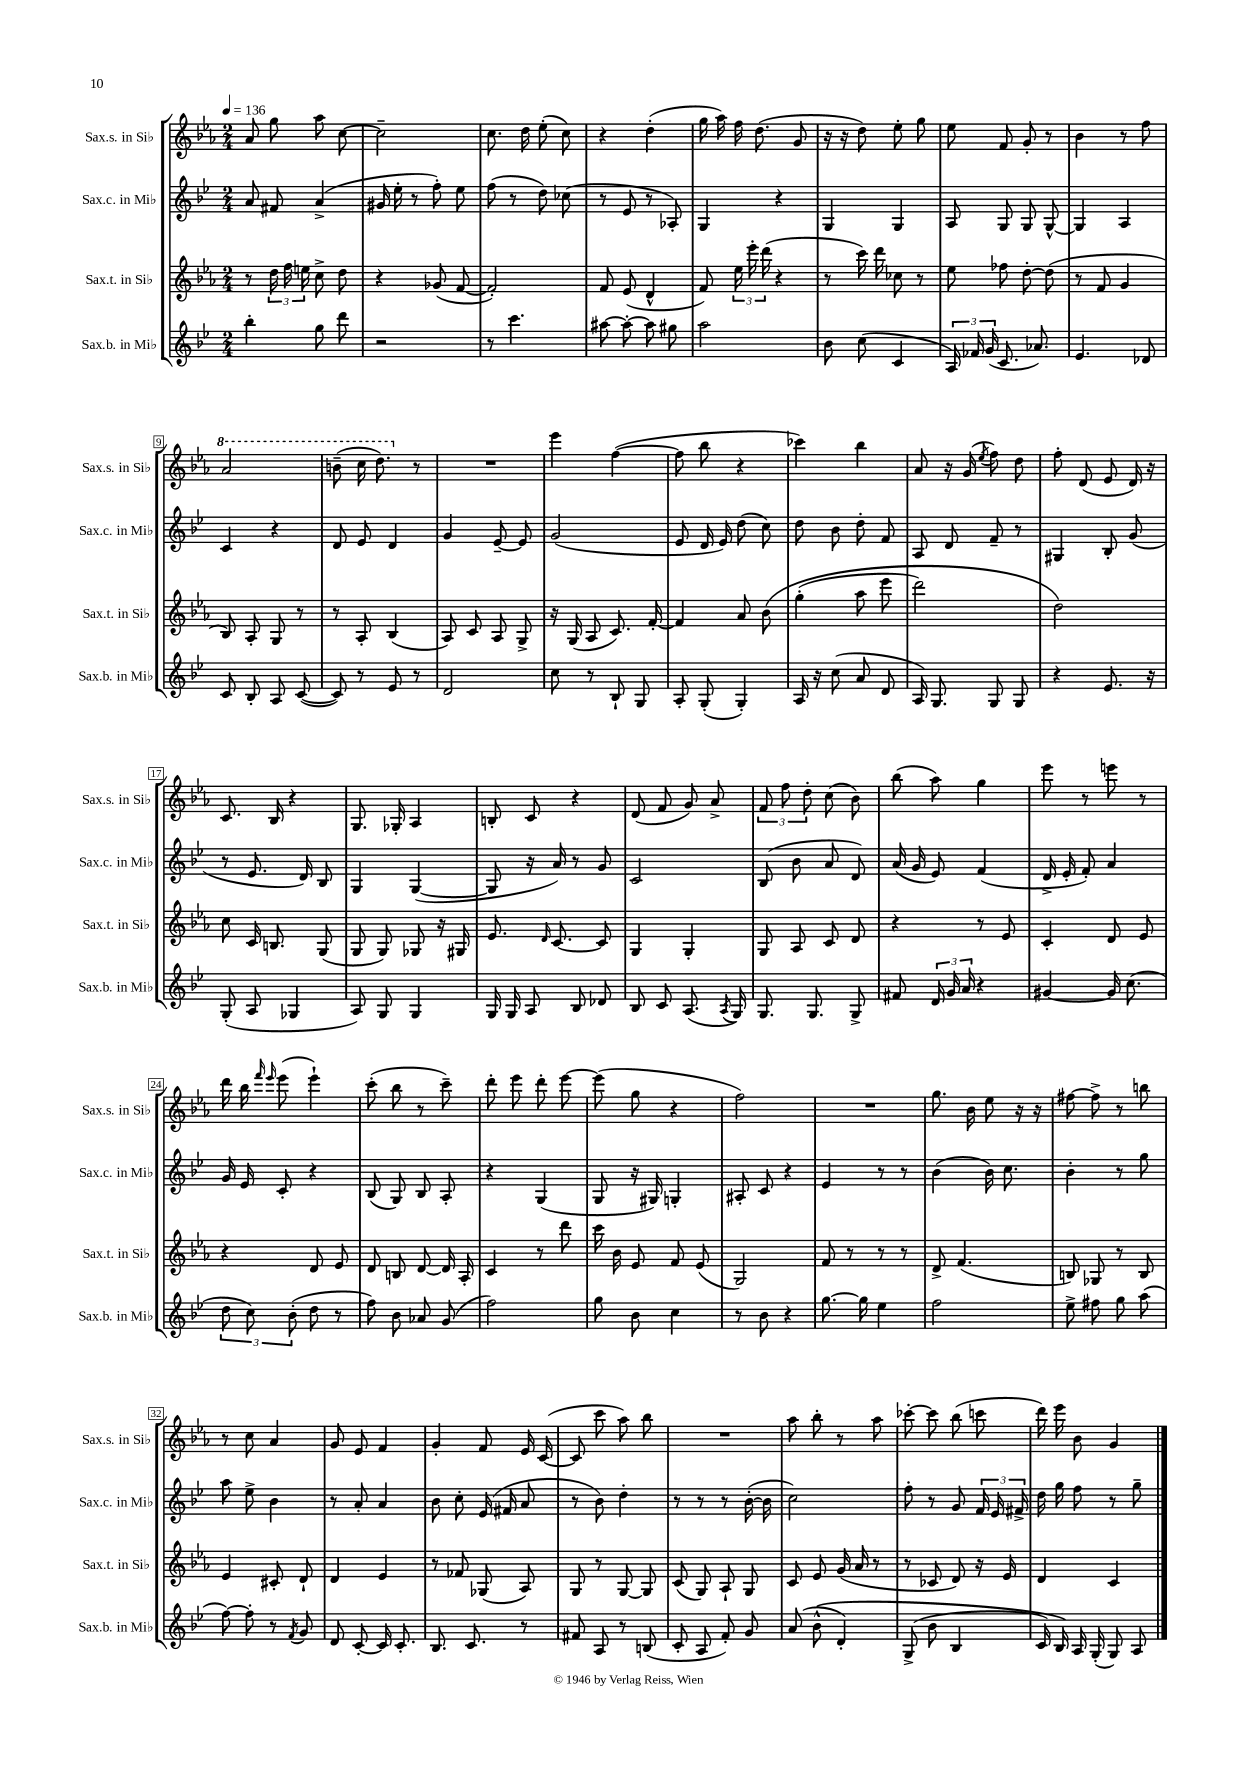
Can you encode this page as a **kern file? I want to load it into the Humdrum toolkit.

**kern	**kern	**kern	**kern
*part4	*part3	*part2	*part1
*staff4	*staff3	*staff2	*staff1
*I"Sax.b. in Mi♭	*I"Sax.t. in Si♭	*I"Sax.c. in Mi♭	*I"Sax.s. in Si♭
*I'Sax.b. in Mi♭	*I'Sax.t. in Si♭	*I'Sax.c. in Mi♭	*I'Sax.s. in Si♭
*clefG2	*clefG2	*clefG2	*clefG2
*k[b-e-]	*k[b-e-a-]	*k[b-e-]	*k[b-e-a-]
*M2/4	*M2/4	*M2/4	*M2/4
*MM136	*MM136	*MM136	*MM136
=1	=1	=1	=1
4bb-'\	8r	8a/	8a-/
.	24dd\	8f#X/	8gg\
.	24ff\	.	.
.	24een\	.	.
8gg\	8cc^\	(4a^/	8aa-\
8ddd\	8dd\	.	[8cc\
=2	=2	=2	=2
2r	4r	16g#X/	2cc~\]
.	.	16ee-'\	.
.	.	8r	.
.	(8g-X/	8ff'\)	.
.	[8f/	8ee-\	.
=3	=3	=3	=3
8r	2f'/])	(8ff\	8.cc\
4.ccc\	.	8r	.
.	.	.	16dd\
.	.	8dd\)	(8ee-'\
.	.	(8cc-X\	8cc\)
=4	=4	=4	=4
[8aa#X\	8f/	8r	4r
8aa#'\_	(8e-/	8e-/	.
8aa#\]	4d^^/	8r	(4dd'\
8gg#X\	.	8A-X'/)	.
=5	=5	=5	=5
2aa\	8f/)	4G/	16gg\
.	.	.	16aa-\)
.	24ee-\	.	16ff\
.	24eee-'\	.	.
.	.	.	(8.dd\
.	(24ddd\	.	.
.	4r	4r	.
.	.	.	8g/
=6	=6	=6	=6
8b-\	8r	4G/	16r
.	.	.	16r
(8cc\	16ccc\)	.	8dd\)
.	16ddd\	.	.
4c/	8cc-X\	4G/	8ee-'\
.	8r	.	8gg\
=7	=7	=7	=7
24A/)	8ee-\	8A/	8ee-\
24f-X/	.	.	.
(24g/	.	.	.
8.c/	8ff-X\	8G/	8f/
.	[8dd'\	8G/	8g'/
8.a-X/)	.	.	.
.	(8dd\]	[8G^^/	8r
=8	=8	=8	=8
4.e-/	8r	4G/]	4b-\
.	8f/	.	.
.	4g/	4A/	8r
8d-X/	.	.	8ff\
!!LO:LB:g=z
=9	=9	=9	=9
*	*	*	*8va
8c/	8B-/)	4c/	2aa-/
8B-'/	8A-'/	.	.
8A/	8G/	4r	.
([8c/	8r	.	.
=10	=10	=10	=10
8c/])	8r	8d/	(8bbn~\
8r	8A-'/	8e-/	16ccc\
.	.	.	8.ddd\)
8e-/	(4B-/	4d/	.
*	*	*	*X8va
8r	.	.	8r
=11	=11	=11	=11
2d/	8A-/)	4g/	2r
.	8c/	.	.
.	8A-/	[8e-~/	.
.	8G^/	8e-/]	.
=12	=12	=12	=12
8cc\	16r	(2g/	4eee-\
.	(16G/	.	.
8r	8A-/	.	.
8B-`/	8.c/)	.	([4ff\
8G/	.	.	.
.	[16f'/	.	.
=13	=13	=13	=13
8A'/	4f/]	8e-/	8ff\]
(8G'/	.	16d/	8bb-\
.	.	16e-/)	.
4G'/)	8a-/	(8dd\	4r
.	(8b-\	8cc\)	.
=14	=14	=14	=14
16A/	(4gg'\	8dd\	4ccc-X\)
16r	.	.	.
(8cc\	.	8b-\	.
8a/	8aa-\	8dd'\	4bb-\
8d/	8eee-\	8f/	.
=15	=15	=15	=15
16A/)	2ddd\)	8A/	8a-/
8.G/	.	.	.
.	.	8d/	16r
.	.	.	(16g/
.	.	.	8qee-/
8G/	.	8f~/	8ff\)
8G/	.	8r	8dd\
=16	=16	=16	=16
4r	2dd\)	4G#X/	8ff'\
.	.	.	(8d/
8.e-/	.	8B-'/	8e-/
.	.	(8g/	16d/)
16r	.	.	16r
!!LO:LB:g=z
=17	=17	=17	=17
(8G'/	8cc\	8r	8.c/
8A/	16c/	8.e-/	.
.	8.Bn/	.	16B-/
4G-X/	.	.	4r
.	.	16d/)	.
.	(8G/	8B-/	.
=18	=18	=18	=18
8A/)	8G/	4G/	8.G/
8G/	8G/)	.	.
.	.	.	16G-X'/
4G/	8G-X/	([4G/	4A-/
.	16r	.	.
.	16G#X/	.	.
=19	=19	=19	=19
16G/	8.e-/	8G/]	8Bn'/
16G/	.	.	.
8A/	.	16r	8c/
.	16qqd/	.	.
.	[8.c/	16a/)	.
8B-/	.	8r	4r
8d-X/	8c/]	8g/	.
=20	=20	=20	=20
8B-/	4G/	2c/	(8d/
8c/	.	.	8f/
(8.A/	4G'/	.	8g/)
.	.	.	8a-^/
8qA/	.	.	.
16G/)	.	.	.
=21	=21	=21	=21
8.G/	8G/	(8B-/	12f/
.	.	.	12ff\
.	8A-/	8b-\	.
.	.	.	12dd'\
8.G/	.	.	.
.	8c/	8a/	(8cc\
8G^/	8d/	8d/)	8b-\)
=22	=22	=22	=22
8f#X/	4r	(16a/	(8bb-\
.	.	16g/	.
24d/	.	8e-/)	8aa-\)
24g/	.	.	.
24a/	.	.	.
4r	8r	(4f/	4gg\
.	8e-/	.	.
=23	=23	=23	=23
[4g#X/	4c'/	16d^/	8eee-\
.	.	16e-'/	.
.	.	8f'/)	8r
16g#/]	8d/	4a/	8eeen\
(8.cc\	.	.	.
.	8e-/	.	8r
!!LO:LB:g=z
=24	=24	=24	=24
12dd\	4r	16g/	16ddd\
.	.	16e-/	16bb-\
12cc\)	.	.	.
.	.	.	16qqfff/
.	.	.	16qqeee-/
.	.	8c'/	(8eee-\
(12b-'\	.	.	.
8dd\	8d/	4r	4eee-`\)
8r	8e-/	.	.
=25	=25	=25	=25
8ff\)	8d/	(8B-/	(8ccc'\
8b-\	8Bn/	8G/)	8bb-\
8a-X/	[8d/	8B-/	8r
(8g/	16d/]	8A'/	8ccc~\)
.	16A-'/	.	.
=26	=26	=26	=26
2ff\)	4c/	4r	8ddd'\
.	.	.	8eee-\
.	8r	(4G/	8ddd'\
.	8ddd\	.	[8eee-\
=27	=27	=27	=27
8gg\	16ccc\	8G/	(8eee-\]
.	16b-\	.	.
8b-\	8e-/	16r	8gg\
.	.	16G#X/)	.
4cc\	8f/	4Gn'/	4r
.	(8e-/	.	.
=28	=28	=28	=28
8r	2G/)	8A#X'/	2ff\)
8b-\	.	8c/	.
4r	.	4r	.
=29	=29	=29	=29
[8.gg\	8f/	4e-/	2r
.	8r	.	.
16gg\]	.	.	.
4ee-\	8r	8r	.
.	8r	8r	.
=30	=30	=30	=30
2ff\	8d^/	(4b-\	8.gg\
.	(4.f/	.	.
.	.	.	16b-\
.	.	16b-\)	8ee-\
.	.	8.cc\	.
.	.	.	16r
.	.	.	16r
=31	=31	=31	=31
8ee-^\	8Bn/)	4b-'\	[8ff#X\
8ff#X\	8G-X/	.	8ff#^\]
8gg\	8r	8r	8r
(8aa\	8B/	8gg\	8bbn\
!!LO:LB:g=z
=32	=32	=32	=32
[8ff\)	4e-/	8aa\	8r
8ff'\]	.	8ee-^\	8cc\
8r	8c#X'/	4b-\	4a-/
8qf/	.	.	.
8g/	8d`/	.	.
=33	=33	=33	=33
8d/	4d/	8r	8g/
[8c'/	.	8a'/	8e-/
16c/]	4e-/	4a/	4f/
8.c'/	.	.	.
=34	=34	=34	=34
8.B-/	8r	8b-\	4g'/
.	8f-X/	8cc'\	.
8.c/	.	.	.
.	(8G-X/	(16e-/	8f/
.	.	16f#X/	.
8r	8A-/)	8a/	16e-/
.	.	.	([16c/
=35	=35	=35	=35
8f#X/	8G/	8r	8c/]
8A/	8r	8b-\)	8ccc\
8r	[8G/	4dd'\	8aa-\)
(8Bn/	8G/]	.	8bb-\
=36	=36	=36	=36
8c'/	(8c/	8r	2r
8A/	8G/)	8r	.
8f'/)	8A-`/	8r	.
8g/	8G/	([16b-'\	.
.	.	16b-\]	.
=37	=37	=37	=37
(8a/	8c/	2cc\)	8aa-\
(8b-^^\	8e-/	.	8bb-'\
4d'/)	(16g/	.	8r
.	16a-/	.	.
.	8r	.	8aa-\
=38	=38	=38	=38
(8G^/	8r	8ff'\	[8ccc-X'\
8b-\	8c-X/	8r	8ccc-\]
4B-/	8d/)	8g/	(8bb-\
.	16r	24f/	8cccn\
.	.	24e-/	.
.	16e-/	.	.
.	.	24f#X^/	.
=39	=39	=39	=39
16c/)	4d/	16dd\	16ddd\)
16B-/)	.	16gg\	16eee-\
16A/	.	8ff\	8b-\
(16G'/	.	.	.
8G/)	4c/	8r	4g/
8A/	.	8gg~\	.
==	==	==	==
*-	*-	*-	*-
